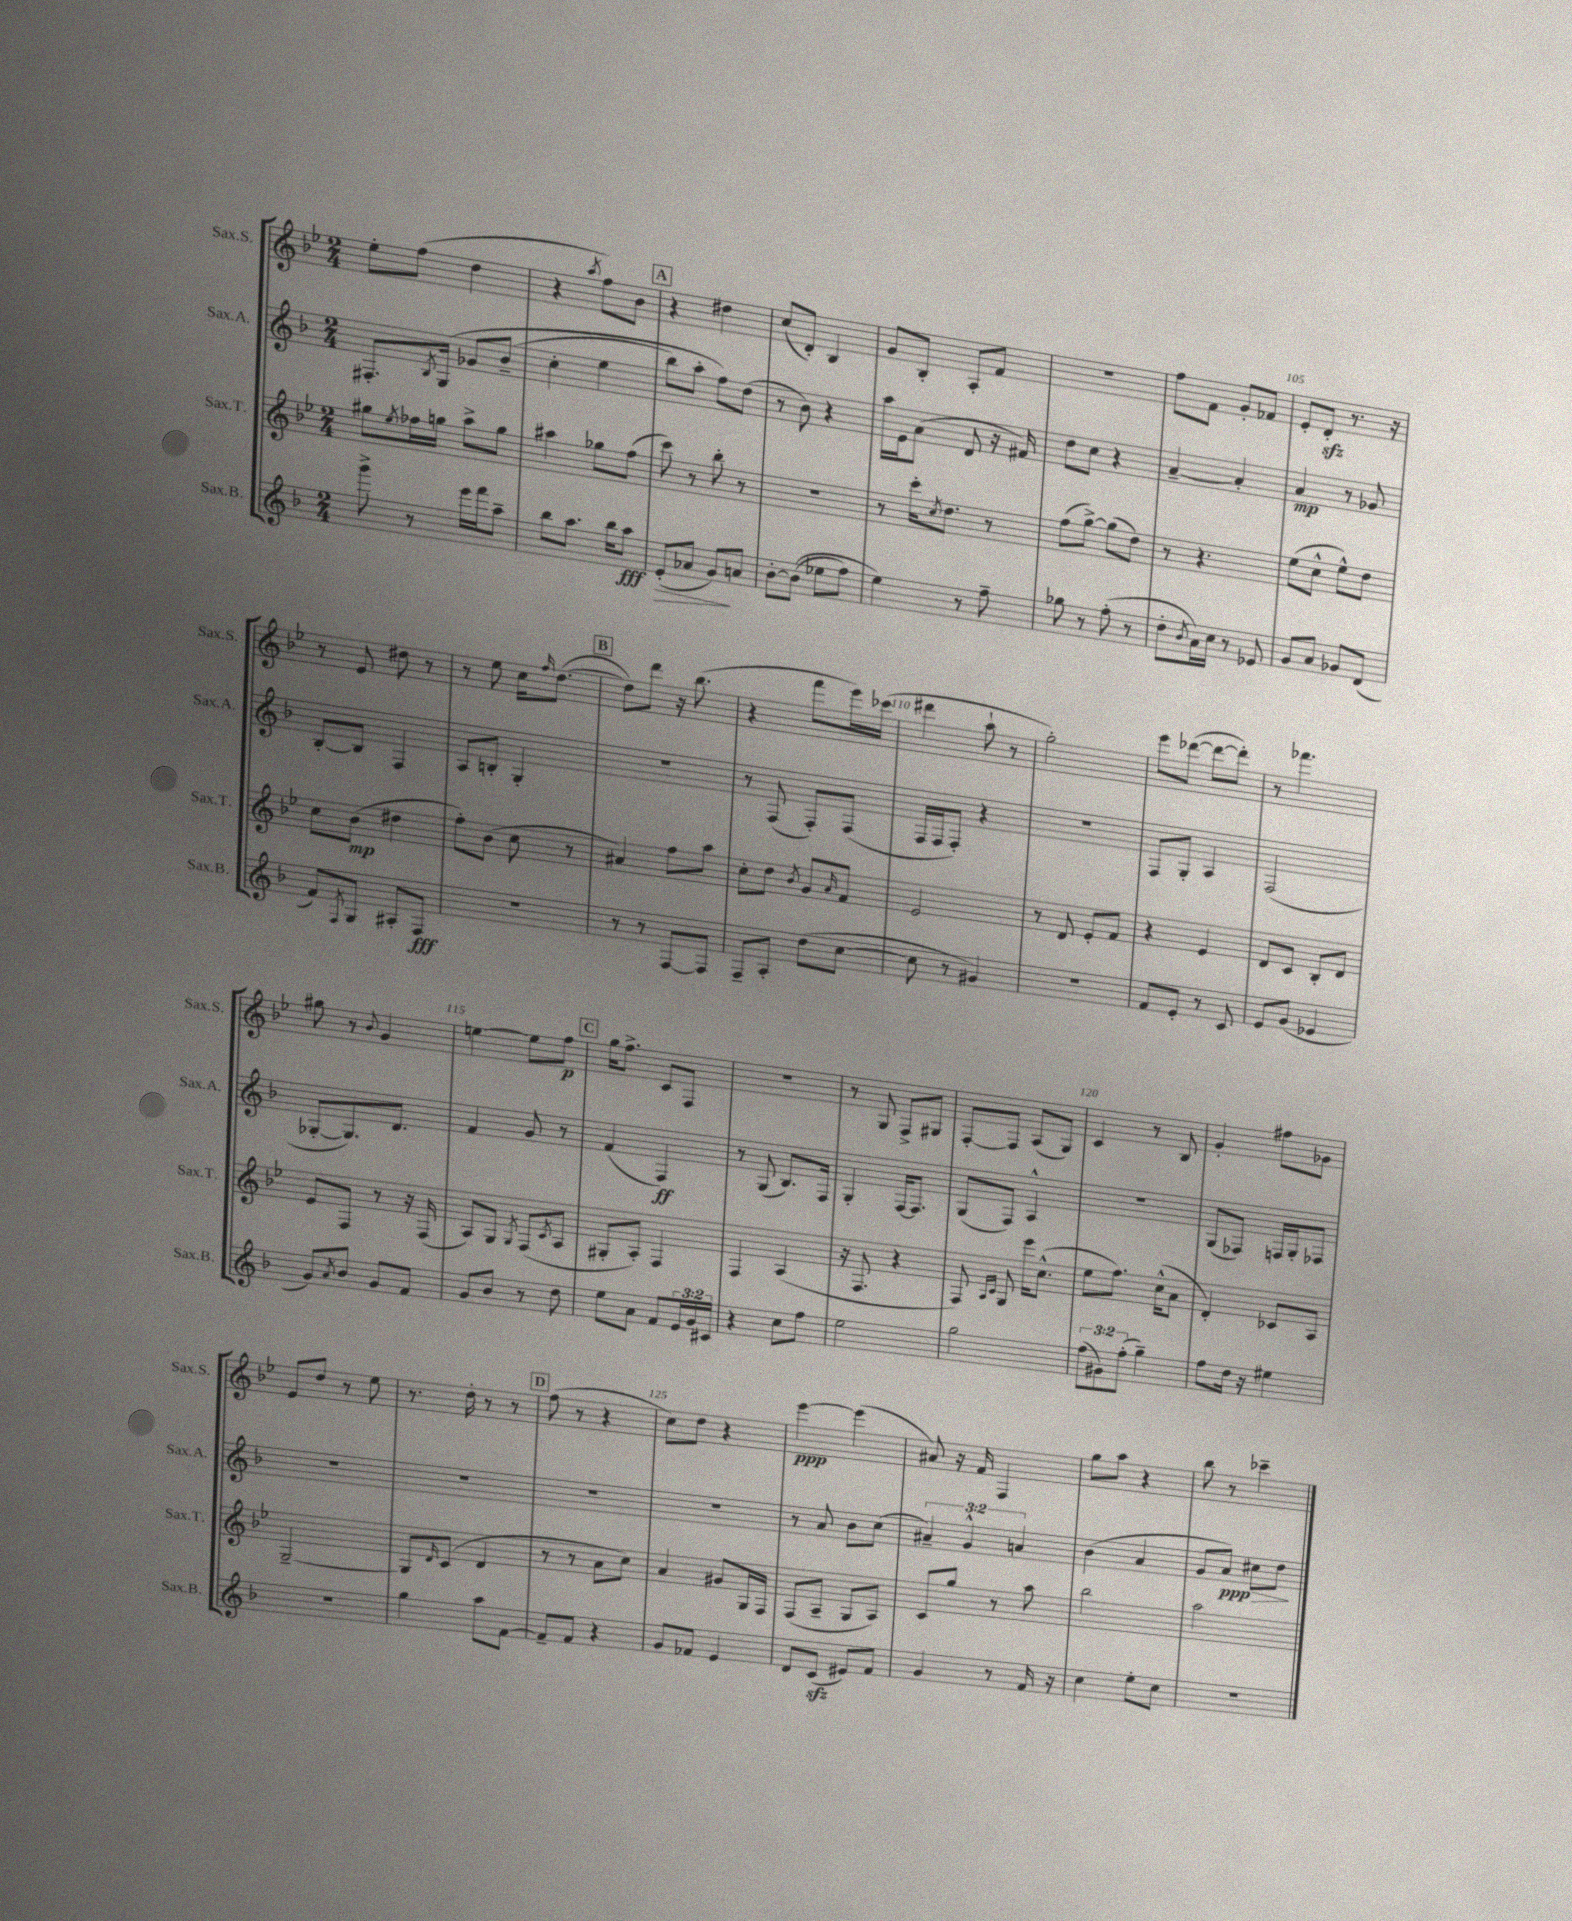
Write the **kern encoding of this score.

**kern	**kern	**kern	**kern
*staff4	*staff3	*staff2	*staff1
*clefG2	*clefG2	*clefG2	*clefG2
*k[b-]	*k[b-e-]	*k[b-]	*k[b-e-]
*M2/4	*M2/4	*M2/4	*M2/4
8ggg^	8gg#	8.F#'	8ee-'
.	8qee-	.	.
8r	16ff-	.	(8ff
.	.	8qB-	.
.	16gg	&(16G	.
16eee	8aa^	8g-	4dd
16fff	.	.	.
8aa~	8gg	(8b-~	.
=	=	=	=
8bb-	4aa#	4cc'	4r
8.aa	.	.	.
.	.	.	8qaa
.	8gg-	4ee	8ff)
16bb-	.	.	.
8aa	(8ff	.	8b-
=	=	=	=
(8e'	8ccc)	8bb-)	4r
8a-	8r	8aa'	.
8g)	8bb-'	8ff&)	4dd#
8a	8r	(8dd	.
=	=	=	=
[8b-'	2r	8r	(8cc
&((8b-]	.	8b-)	8d')
8ee-	.	4r	4B-
8ff)	.	.	.
=	=	=	=
4ee&)	8r	16aa	8g
.	.	16e	.
.	16ccc'	(8a	8B-'
.	8qcc	.	.
.	8.dd	.	.
8r	.	8d	8A'
8ff~	8r	16r	8f
.	.	16f#)	.
=	=	=	=
8gg-	(8ff	8dd	2r
8r	[8gg^)	8cc	.
(8ff'	(8gg]	4r	.
8r	8dd)	.	.
=	=	=	=
8dd'	8r	[4a~	8ff
8qb-	.	.	.
16a)	4.r	.	8f
16cc	.	.	.
8r	.	4a']	8g'
8e-	.	.	8f-
=	=	=	=
8g	(8ee-	4a	8e-'
8a	8cc^^	.	8d'
8g-	8ee-^^)	8r	8.r
(8d	8dd	8g-	.
.	.	.	16r
=	=	=	=
8f)	8cc	[8B-'	8r
8qF	.	.	.
8G	(8b-	8B-]	8e-
8A#'	4dd#	4F	8dd#
8F	.	.	8r
=	=	=	=
2r	8ff')	8A	8r
.	(8b-	8B'	8ee-
.	8cc	4G'	16cc
.	.	.	16qqff
.	.	.	([8.dd
.	8r	.	.
=	=	=	=
8r	4a#)	2r	8dd])
8r	.	.	8ddd
[8F	8ff	.	16r
.	.	.	(8.bb-
8F]	8aa	.	.
=	=	=	=
8F~	8cc'	8r	4r
8A'	8dd	(8F	.
.	8qb-	.	.
(8dd	8g	8F')	8fff
.	16qqa	.	.
[8cc	8f	(8F	16eee-)
.	.	.	(16ccc-
=	=	=	=
8cc]	2e-	16F	4ddd#
.	.	16F	.
8r	.	8F')	.
4g#)	.	4r	8aa`
.	.	.	8r
=	=	=	=
2r	8r	2r	2gg')
.	8d	.	.
.	8e-'	.	.
.	8f	.	.
=	=	=	=
8f	4r	8F	8eee-
8e'	.	8G'	([8ddd-
8r	4e-	4A	8ddd-_
8c	.	.	8ddd-'])
=	=	=	=
8e	8d	(2F	8r
(8g	8c	.	4.fff-
4e-	8B-'	.	.
.	8d	.	.
=	=	=	=
8g)	8e-	[8G-'	8gg#
8qa	.	.	.
8b-	8F	8.G-])	8r
.	.	.	8qqb-
8g	8r	.	4g
.	.	8.d	.
8f	16r	.	.
.	(16F	.	.
=	=	=	=
8g	8A)	4f	[4ee
8b-	8G	.	.
.	8qG	.	.
8r	(8F	8g	8ee]
.	8qc	.	.
8dd	8A	8r	8ff
=	=	=	=
8ee	8G#'	(4f	16gg
.	.	.	8.ff^
8a	8A')	.	.
8f	4F	4F)	8c
24e	.	.	8F
24g	.	.	.
24c#	.	.	.
=	=	=	=
4r	4F	8r	2r
.	.	(8G	.
8cc	(4A	8.B-)	.
8ff	.	.	.
.	.	16F	.
=	=	=	=
2ee	16r	4G'	8r
.	8.F	.	.
.	.	.	8G
.	4r	[16F	8F^
.	.	8.F]	.
.	.	.	8G#
=	=	=	=
2gg	8F)	(8G	[8F'
.	16qqA	.	.
.	16qqc	.	.
.	8G	8F)	8F]
.	16eee-	4A^^	(8A
.	(8.cc^^	.	.
.	.	.	8G)
=	=	=	=
(12ff	8ee-	2r	4c
12g#)	.	.	.
.	8.ff)	.	.
(12ff'	.	.	.
4gg~)	.	.	8r
.	(16cc^^	.	.
.	8a	.	8B-
=	=	=	=
8ff	4d')	(8G	4g'
16dd	.	8F-)	.
16r	.	.	.
4ee#	8c-	16F	8ff#
.	.	16G'	.
.	8A	8F-	8g-
=	=	=	=
2r	[2G~	2r	8e-
.	.	.	8dd
.	.	.	8r
.	.	.	8ee-
=	=	=	=
4gg	8G]	2r	8.r
.	16qqd	.	.
.	(8c	.	.
.	.	.	16dd'
8aa	4d	.	8r
[8f	.	.	8r
=	=	=	=
8f~]	8r	2r	(8ff
8f	8r	.	8r
4r	8a	.	4r
.	8cc)	.	.
=	=	=	=
8g	4a	2r	8cc)
8f-	.	.	8dd
4e	8g#	.	4r
.	16G	.	.
.	16F	.	.
=	=	=	=
8d	(8F	8r	[4eee-
(8c	8A~	8a	.
8e#)	8G	8b-	(4eee-]
8f	8A)	(8cc	.
=	=	=	=
4g	8c	6a#~)	8a#)
.	8gg	.	16r
.	.	6g^^	.
.	.	.	16f
8r	8r	.	4F
.	.	6a	.
16f	8aa	.	.
16r	.	.	.
=	=	=	=
4cc	2bb-	(4b-	8gg
.	.	.	8aa
8ee'	.	4a	4r
8cc	.	.	.
=	=	=	=
2r	2aa	8g	8bb-
.	.	8a)	8r
.	.	8cc#	4ccc-~
.	.	8dd	.
==	==	==	==
*-	*-	*-	*-
